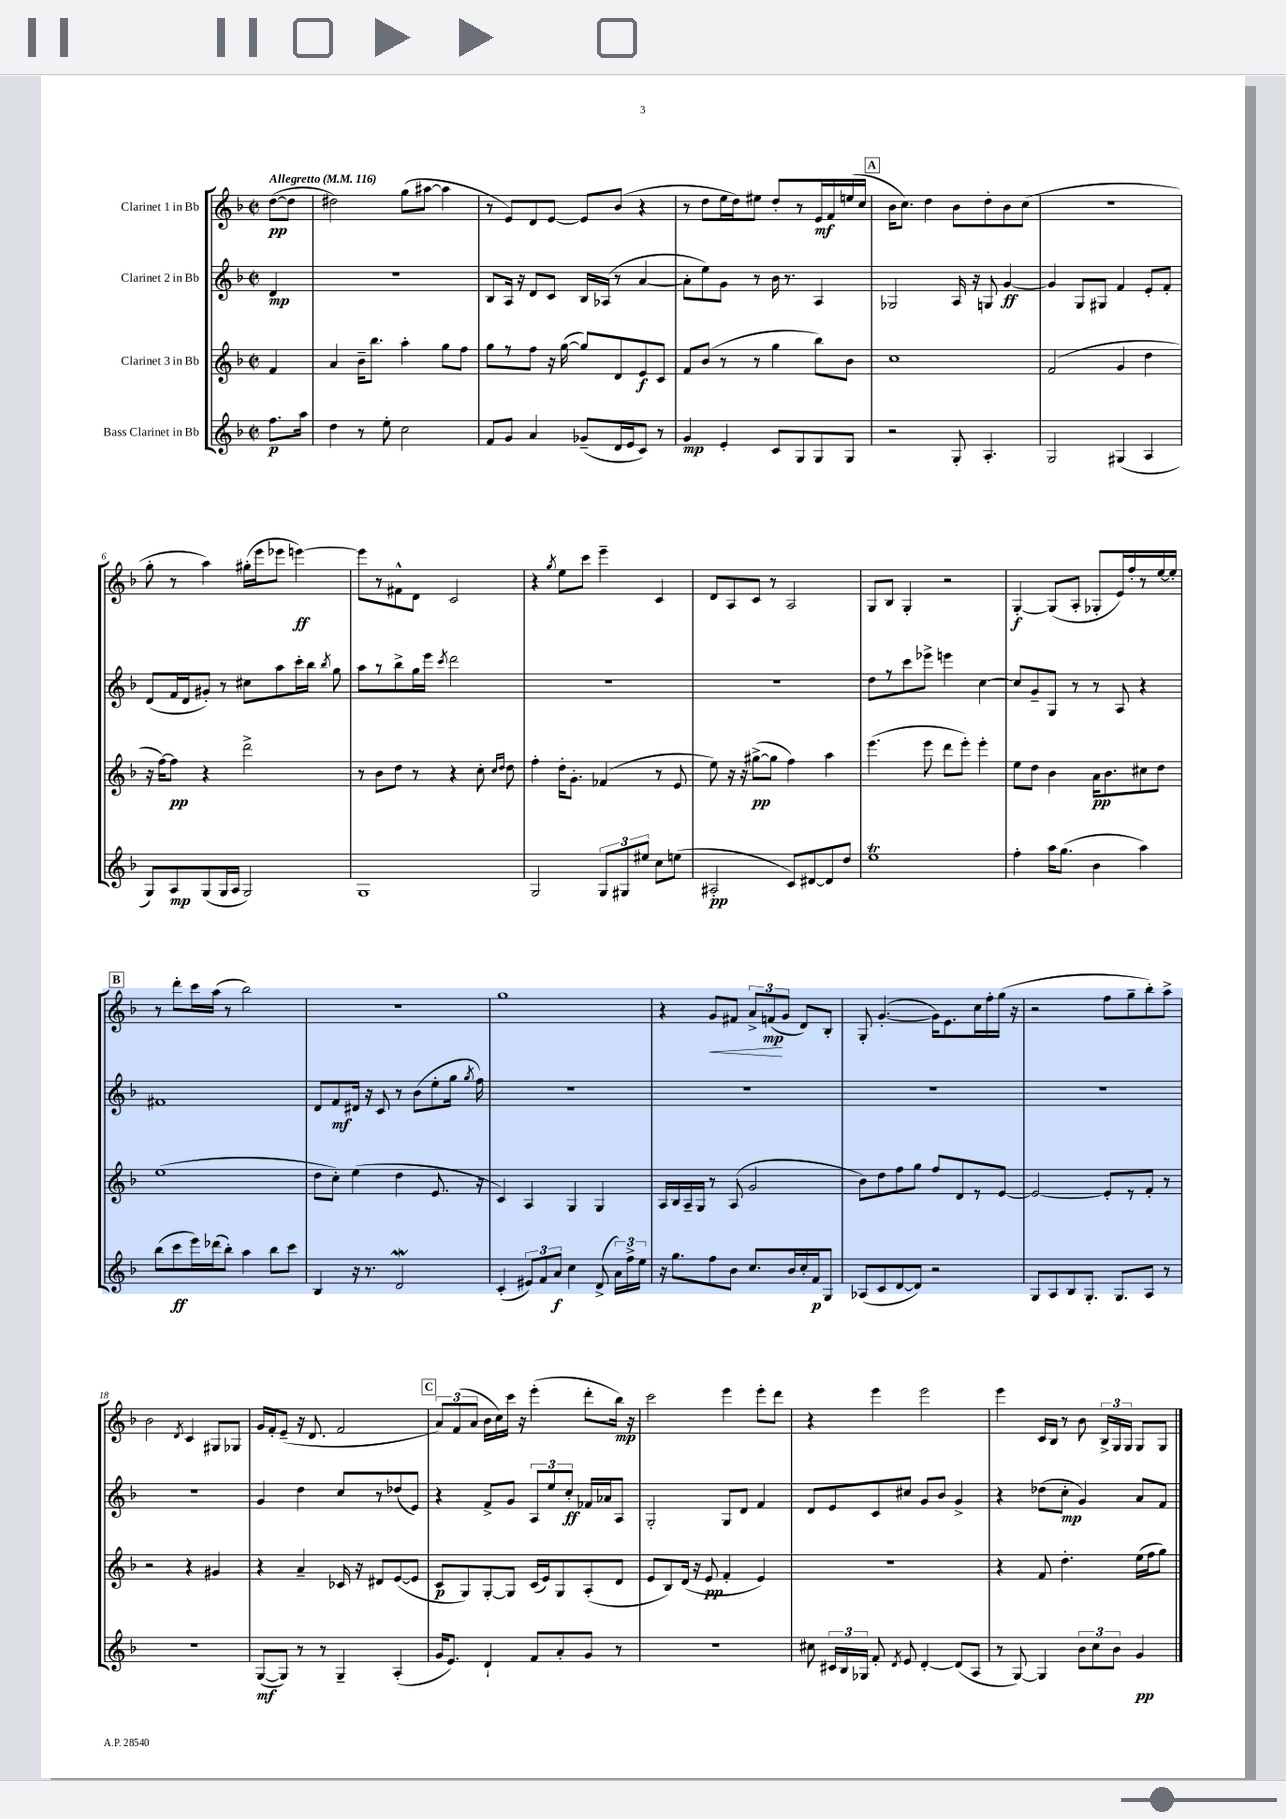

**kern	**kern	**kern	**kern
*staff4	*staff3	*staff2	*staff1
*clefG2	*clefG2	*clefG2	*clefG2
*k[b-]	*k[b-]	*k[b-]	*k[b-]
*M2/2	*M2/2	*M2/2	*M2/2
*met(c|)	*met(c|)	*met(c|)	*met(c|)
*MM116	*MM116	*MM116	*MM116
8.ff\L	4f/	4d/	([8dd\L
.	.	.	8dd\]J
16aa\Jk	.	.	.
=	=	=	=
4dd\	4a/	1r	2dd#\)
8r	16b-~\LK	.	.
.	8.bb-\J	.	.
8ee'\	.	.	.
2cc\	4aa'\	.	(8gg\L
.	.	.	[8aa#\J
.	8gg\L	.	4aa#\]
.	8ff\J	.	.
=	=	=	=
8f/L	8gg\L	8B-/L	8r
8g/J	8r	16A/Jk	8e/L)
.	.	16r	.
4a/	8ff\J	8d/L	8d/
.	16r	8c/J	[8e/J
.	([16gg\	.	.
(8g-~/L	8gg/]L)	16B-/LL	8e/]L
.	.	(16A-/JJ	.
16d/L	8d/	8r	(8b-/J
16e/J	.	.	.
8c/J)	8e/	[4a/	4r
8r	8c/J	.	.
=	=	=	=
4g/	8f/L	8a'\]L	8r
.	(8b-/J	8ee\)	8dd\L
4e'/	8r	8g\J	16ee\L
.	.	.	16dd\J)
.	8r	8r	8ee#\J
8c/L	4gg\	16b-\	8dd'/L
.	.	8.r	.
8G/	.	.	8r
8G/	8bb-\L)	4A/	16e/L
.	.	.	16f/
8G/J	8b-\J	.	(16ee/
.	.	.	16cc/JJ
=	=	=	=
2r	1cc	2G-/	16b-\LK
.	.	.	8.cc\J)
.	.	.	4dd\
8G'/	.	16A/	8b-\L
.	.	16r	.
4.A'/	.	8G/	8dd'\
.	.	[4g/	8b-\
.	.	.	(8cc\J
=	=	=	=
2G/	(2f/	4g/]	1r
.	.	8G/L	.
.	.	8G#/J	.
(4G#/	4g/	4f/	.
4A/	4dd\	8e'/L	.
.	.	8f'/J	.
=	=	=	=
8G/L)	16r	(8d/L	8gg'\
.	[16ff\LK)	.	.
8A/	8ff\]J	16f/L	8r
.	.	16d/J	.
(8G/	4r	8g#'/J)	4aa\)
16G/L	.	8r	.
16A/JJ	.	.	.
2G/)	2ddd^\	8cc#\L	(16gg#'\LL
.	.	.	16eee\J
.	.	8aa\	8eee-\J
.	.	16ccc'\L	[4eee\)
.	.	16bb-\JJ	.
.	.	8qbb-/	.
.	.	8gg\	.
=	=	=	=
1G	8r	8aa\L	8eee\]L
.	8b-\L	8r	8r
.	8dd\J	8bb-^\	8f#^^\
.	8r	16gg\L	8d\J
.	.	16eee\JJ	.
.	.	8qccc/	.
.	4r	2ddd\	2c/
.	8cc'\	.	.
.	16qqcc/LL	.	.
.	16qqdd/JJ	.	.
.	8dd\	.	.
=	=	=	=
2G/	4ff'\	1r	4r
.	.	.	8qgg/
.	16dd'\LK	.	8ee\L
.	8.g'\J	.	.
.	.	.	8ccc\J
12G/L	(4f-/	.	4eee~\
12G#/	.	.	.
12ee#/J	.	.	.
8cc\L	8r	.	4c/
(8ee\J	8e/	.	.
=	=	=	=
2A#'/	8ee\)	1r	8d/L
.	16r	.	8A/
.	16r	.	.
.	([8gg#^\L	.	8c/J
.	8gg#\]J	.	8r
8c/L)	4ff\)	.	2A/
[8d#/	.	.	.
8d#/]	4aa\	.	.
8dd/J	.	.	.
=	=	=	=
1ee	(4.eee\	8dd\L	8G/L
.	.	8r	8B-/J
.	.	8ccc\	4G'/
.	8eee\	8eee-^\J	.
.	8ddd\L	4eee\	2r
.	8eee'\J)	.	.
.	4eee'\	[4cc\	.
=	=	=	=
4ff'\	8ee\L	8cc/]L	[4G'/
.	8dd\J	8g~/	.
16aa\LK	4b-\	8G/J	(8G/]L
(8.gg\J	.	.	.
.	.	8r	8A'/J
4b-\	16a\LK	8r	8G-'/L
.	8.b-\	.	.
.	.	8A/	16e/L)
.	.	.	16ff'/
4aa\)	8cc#\	4r	8r
.	8dd\J	.	[16ee/
.	.	.	16ee'/]JJ
=	=	=	=
(8bb-\L	(1ee	1f#	8r
8ccc\	.	.	8ddd'\L
16eee\L)	.	.	16ccc\L
(16ddd-\J	.	.	(16aa\JJ
8bb-'\J)	.	.	8r
4aa\	.	.	2bb-\)
8bb-\L	.	.	.
8ccc\J	.	.	.
=	=	=	=
4B-/	8dd\L	8d/L	1r
.	8cc'\J)	8f/	.
16r	(4ee\	16d#/Jk	.
8.r	.	16r	.
.	.	8c/	.
2d/	4dd\	8r	.
.	.	(8b-\L	.
.	8.e/	8ee'\	.
.	.	16gg\Jk	.
.	.	8qgg/	.
.	16r	16ff\)	.
=	=	=	=
(4c'/	4c/)	1r	1gg
12e#/L)	4A/	.	.
12f/	.	.	.
12a/J	.	.	.
4cc\	4G/	.	.
(8d^/	4G/	.	.
24a\LL)	.	.	.
24ff^\	.	.	.
24ee\JJ	.	.	.
=	=	=	=
16r	16A/LL	1r	4r
8.gg\L	16B-/	.	.
.	16A~/	.	.
.	16G/JJ	.	.
8ff\	8r	.	8g/L
8b-\J	(8A/	.	8f#/J
8.cc/L	2g/	.	12a^/L
.	.	.	(12f/
.	.	.	12g/J
16b-/L	.	.	.
16cc'/	.	.	8d/L)
16f/J	.	.	.
8G/J	.	.	8B-'/J
=	=	=	=
(8A-/L	8b-\L)	1r	8G'/
8c/	8dd\	.	([4.g'/
[8d/	8ff\	.	.
8d/]J)	8gg\J	.	.
2r	8ff/L	.	16g\]LK)
.	.	.	8.e\
.	8d/	.	.
.	8r	.	16cc\L
.	.	.	16ff'\
.	[8e/J	.	(16gg\JJ
.	.	.	16r
=	=	=	=
8G/L	2e/_	1r	2r
8A/	.	.	.
8B-/	.	.	.
8.G'/J	.	.	.
.	8e'/]L	.	8ff\L
8.G/L	.	.	.
.	8r	.	8gg~\
8A/J	8f'/J	.	8bb-'\)
8r	8r	.	8aa^\J
=	=	=	=
1r	2r	1r	2b-\
.	.	.	8qd/
.	4r	.	4c/
.	4g#/	.	8G#/L
.	.	.	8G-/J
=	=	=	=
([8G/L	4r	4g/	16g/LL
.	.	.	16f'/J
8G/]J)	.	.	(8e~/J
8r	4a~/	4dd\	16r
.	.	.	8.d/
8r	.	.	.
4G~/	16c-/	8cc/L	2f/
.	16r	.	.
.	8d#/L	8r	.
(4A'/	([8e/	(8dd-/	.
.	8e/]J	8e/J)	.
=	=	=	=
16g/LK	8c/L	4r	12a/L)
8.e/J)	.	.	.
.	.	.	(12f/
.	8G/)	.	.
.	.	.	12a/J
4d`/	[8G'/	8f^/L	16b-\LL
.	.	.	16cc\)
.	8G/]J	8g/J	16ccc\JJ
.	.	.	16r
8f/L	(16c/LL	12A/L	(4eee'\
.	16e/J)	.	.
.	.	12ee/	.
8a'/	8G/	.	.
.	.	12cc'/J	.
8g/J	(8A'/	16f-/LL	8ddd'\L
.	.	16a-/J	.
8r	8d/J	8A/J	16bb-\Jk)
.	.	.	16r
=	=	=	=
1r	8e/L	2G'/	2ccc\
.	8B-/)	.	.
.	(16d/Jk	.	.
.	16r	.	.
.	8e/	.	.
.	4f'/	8G/L	4eee\
.	.	8d/J	.
.	4e/)	4f/	8eee'\L
.	.	.	8ddd\J
=	=	=	=
8cc#\	1r	8d/L	4r
24c#/LL	.	8e/	.
24B-/	.	.	.
24G-/JJ	.	.	.
8f'/	.	8c/	4eee\
8qd/	.	.	.
8e/	.	8cc#/J	.
[4d'/	.	8g/L	2eee\
.	.	8b-/J	.
(8d/]L	.	4g^/	.
8A/J	.	.	.
=	=	=	=
8r	4r	4r	4eee\
[8G/)	.	.	.
4G/]	8f/	(8dd-\L	16c/LL
.	.	.	16B-/JJ
.	4.dd'\	8cc'\J	8r
12b-\L	.	4g/)	8b-\
12cc\	.	.	.
.	.	.	24B-^/LL
12b-\J	.	.	24G/
.	.	.	24G/JJ
4g/	(16ee\LL	8a/L	8G/L
.	16ff\J	.	.
.	8gg\J)	8f/J	8G/J
==	==	==	==
*-	*-	*-	*-
